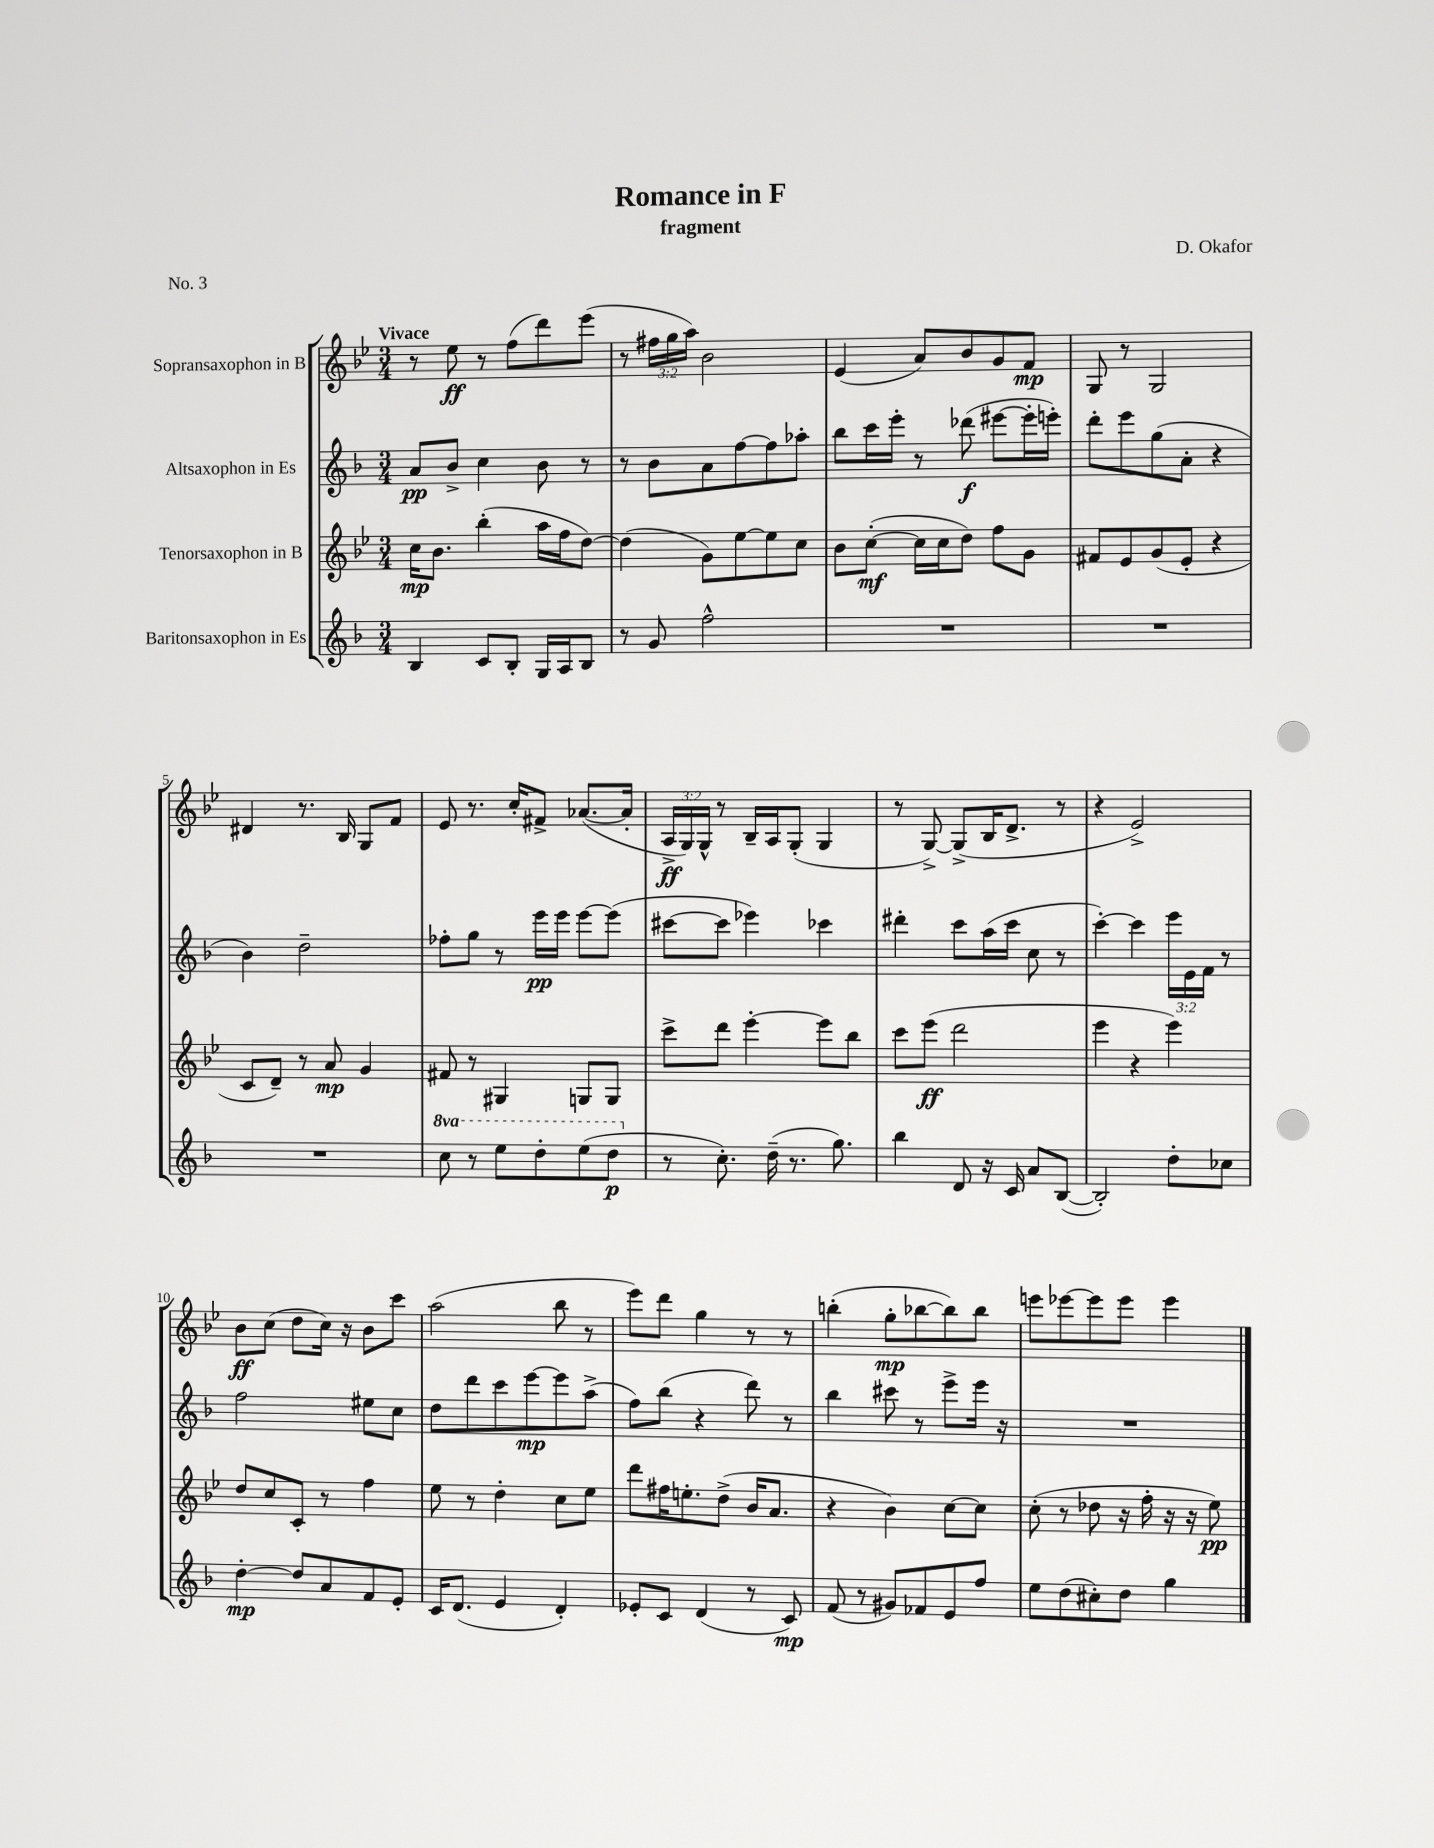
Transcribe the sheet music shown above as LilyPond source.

\header { title = "Romance in F" composer = "D. Okafor" subtitle = "fragment" piece = "No. 3" }
<<
\new StaffGroup <<
\new Staff = "s0" \with { instrumentName = "Sopransaxophon in B" } {
    \clef treble \key bes \major \numericTimeSignature \time 3/4 \override Staff.TupletNumber.text = #tuplet-number::calc-fraction-text \tempo "Vivace"
    r8 ees''8\ff r8 f''8( d'''8) ees'''8( |
    r8 \tuplet 3/2 { fis''16 g''16 a''16) } bes'2 |
    ees'4( a'8) bes'8 g'8 f'8\mp |
    g8 r8 g2 |
    dis'4 r8. bes16 g8 f'8 |
    ees'8 r8. c''16-. fis'8-> aes'8.~( aes'16-. |
    \tuplet 3/2 { a16->\ff g16) g16-^ } r8 bes16-- a16 g8-.( g4 |
    r8 g8~->) g8->( bes16 d'8.-> r8 |
    r4 ees'2->) |
    bes'8\ff c''8( d''8 c''16) r16 bes'8 c'''8 |
    a''2( bes''8 r8 |
    ees'''8) d'''8 g''4 r8 r8 |
    b''4-.( g''8-.\mp bes''8~ bes''8) bes''8 |
    e'''8 ees'''8~ ees'''8 ees'''8 ees'''4 \bar "|." |
}
\new Staff = "s1" \with { instrumentName = "Altsaxophon in Es" } {
    \clef treble \key f \major \numericTimeSignature \time 3/4 \override Staff.TupletNumber.text = #tuplet-number::calc-fraction-text
    a'8\pp bes'8-> c''4 bes'8 r8 |
    r8 bes'8 a'8 f''8~ f''8 aes''8-. |
    bes''8 c'''16 e'''16-. r8 des'''8\f( eis'''8~ eis'''16-. e'''16-.) |
    d'''8-. e'''8 g''8( a'8-. r4 |
    bes'4) d''2-- |
    fes''8-. g''8 r8 e'''16\pp e'''16 e'''8~ e'''8( |
    cis'''8~ cis'''8 ees'''4) ces'''4 |
    dis'''4-. c'''8 a''16( c'''16 c''8 r8 |
    c'''4~-.) c'''4 \tuplet 3/2 { e'''16 e'16 f'16 } r8 |
    f''2 eis''8 c''8 |
    d''8 d'''8 c'''8 e'''8~\mp e'''8 a''8->( |
    f''8) bes''8( r4 d'''8) r8 |
    bes''4 cis'''8 r8 e'''8-> e'''16 r16 |
    R2. \bar "|." |
}
\new Staff = "s2" \with { instrumentName = "Tenorsaxophon in B" } {
    \clef treble \key bes \major \numericTimeSignature \time 3/4
    c''16\mp bes'8. bes''4-.( a''16 f''16 d''8~) |
    d''4( g'8) ees''8~ ees''8 c''8 |
    bes'8 c''8~-.\mf( c''16 c''16 d''8) f''8 g'8 |
    fis'8 ees'8 g'8( ees'8-. r4 |
    c'8 d'8--) r8 a'8\mp g'4 |
    fis'8 r8 gis4 g8 g8 |
    c'''8-> d'''8 ees'''4~-. ees'''8 bes''8 |
    c'''8 ees'''8\ff( d'''2 |
    ees'''4 r4 ees'''4) |
    d''8 c''8 c'8-. r8 f''4 |
    ees''8 r8 d''4-. c''8 ees''8 |
    d'''8 fis''16 e''8.-. d''8->( bes'16 a'8. |
    r4 bes'4) c''8~ c''8 |
    c''8-.( r8 des''8 r16 f''16-. r16 r16 ees''8\pp) \bar "|." |
}
\new Staff = "s3" \with { instrumentName = "Baritonsaxophon in Es" } {
    \clef treble \key f \major \numericTimeSignature \time 3/4 \set Staff.ottavationMarkups = #ottavation-simple-ordinals
    bes4 c'8 bes8-. g16 a16 bes8 |
    r8 g'8 f''2-^ |
    R2. |
    R2. |
    R2. |
    \ottava #1 c'''8 r8 e'''8 d'''8-. e'''8( d'''8\p \ottava #0 |
    r8 c''8.-.) d''16--( r8. g''8.) |
    bes''4 d'8 r16 c'16 a'8 bes8~( |
    bes2-.) d''8-. ces''8 |
    d''4~-.\mp d''8 a'8 f'8 e'8-. |
    c'16 d'8.( e'4 d'4-.) |
    ees'8-. c'8 d'4( r8 c'8\mp) |
    f'8( r8 gis'8) fes'8 e'8 f''8 |
    e''8 d''8( cis''8-.) d''8 g''4 \bar "|." |
}
>>
>>
